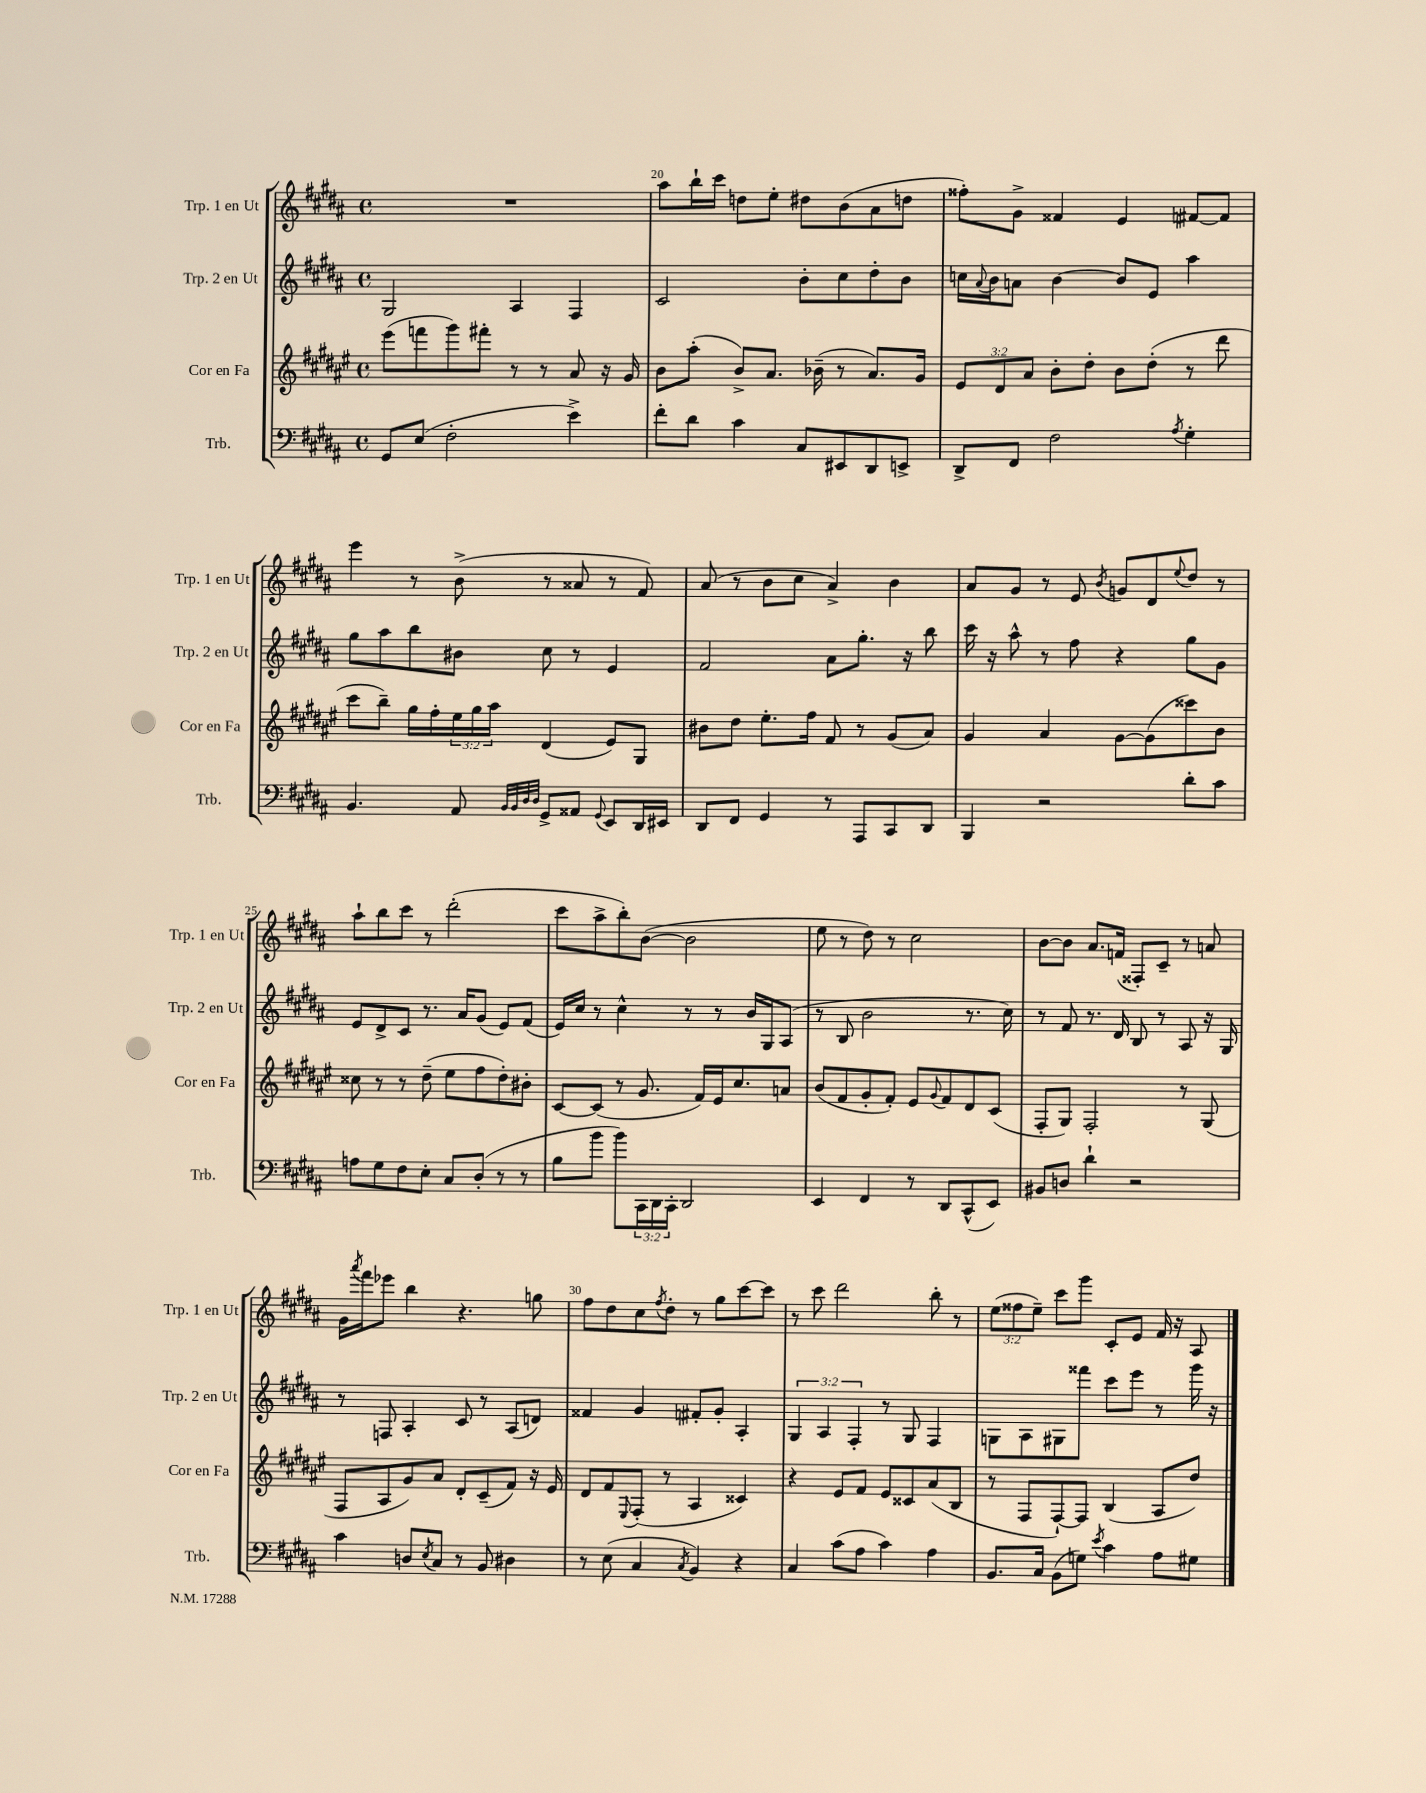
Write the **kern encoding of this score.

**kern	**kern	**kern	**kern
*part4	*part3	*part2	*part1
*staff4	*staff3	*staff2	*staff1
*I"Trb.	*I"Cor en Fa	*I"Trp. 2 en Ut	*I"Trp. 1 en Ut
*I'Trb.	*I'Cor en Fa	*I'Trp. 2 en Ut	*I'Trp. 1 en Ut
*clefF4	*clefG2	*clefG2	*clefG2
*k[f#c#g#d#a#]	*k[f#c#g#d#a#e#]	*k[f#c#g#d#a#]	*k[f#c#g#d#a#]
*M4/4	*M4/4	*M4/4	*M4/4
*met(c)	*met(c)	*met(c)	*met(c)
=19	=19	=19	=19
8GG#/L	(8eee#\L	2G#/	1r
(8E/J	8fffn\	.	.
2F#'\	8ggg#\)	.	.
.	8fff#X'\J	.	.
.	8r	4A#/	.
.	8r	.	.
4e^\)	8a#/	4F#/	.
.	16r	.	.
.	16g#/	.	.
=20	=20	=20	=20
8f#'\L	8b\L	2c#/	8aa#\L
8d#\J	(8aa#'\J	.	16bb`\L
.	.	.	16ccc#\JJ
4c#\	8b^/L)	.	8ddn\L
.	8.a#/J	.	8ee'\J
8C#/L	.	8b'\L	8dd#X\L
.	(16b-X~\	.	.
8EE#X/	8r	8cc#\	(8b\
8DD#/	8.a#/L)	8dd#'\	8a#\
8EEn^/J	.	8b\J	8ddn\J
.	16g#/Jk	.	.
=21	=21	=21	=21
8DD#^/L	12e#/L	16ccn\LL	8ff##X'\L)
.	.	8qqa#/	.
.	.	16b\J	.
.	12d#/	.	.
8FF#/J	.	8an\J	8g#^\J
.	12a#/J	.	.
2F#\	8b'\L	[4b\	4f##X/
.	8dd#'\J	.	.
.	8b\L	8b/L]	4e/
.	(8dd#'\J	8e/J	.
8qA#/	.	.	.
4G#'\	8r	4aa#\	[8f#X/L
.	8ddd#\	.	8f#/J]
!!LO:LB:g=z
=22	=22	=22	=22
4.BB/	8ccc#\L	8gg#\L	4eee\
.	8bb~\J)	8aa#\	.
.	16gg#\LL	8bb\	8r
.	16ff#'\	.	.
8AA#/	24ee#\	8b#X\J	(8b^\
.	24gg#\	.	.
.	24aa#\JJ	.	.
32qqBB/LLL	.	.	.
32qqBB/	.	.	.
32qqD#/	.	.	.
32qqD#/JJJ	.	.	.
8GG#^/L	(4d#/	8cc#\	8r
8AA##X/J	.	8r	8a##X/
8qqGG#/	.	.	.
8EE/L	8e#/L)	4e/	8r
16DD#/L	8G#/J	.	8f#/)
16EE#X/JJ	.	.	.
=23	=23	=23	=23
8DD#/L	8b#X\L	2f#/	(8a#/
8FF#/J	8dd#\J	.	8r
4GG#/	8.ee#'\L	.	8b\L
.	.	.	8cc#\J
.	16ff#\Jk	.	.
8r	8f#/	8a#\L	4a#^/)
8AAA#/L	8r	8.gg#'\J	.
8CC#/	(8g#/L	.	4b\
.	.	16r	.
8DD#/J	8a#/J)	8bb\	.
=24	=24	=24	=24
4BBB/	4g#/	16ccc#\	8a#/L
.	.	16r	.
.	.	8aa#^^\	8g#/J
2r	4a#/	8r	8r
.	.	8ff#\	8e/
.	.	.	8qb/
.	[8g#\L	4r	8gn/L
.	(8g#\]	.	8d#/
.	.	.	8qqee/
8d#'\L	8ccc##X\)	8gg#\L	8dd#/J
8c#\J	8b\J	8g#\J	8r
!!LO:LB:g=z
=25	=25	=25	=25
8An\L	8cc##X\	8e/L	8aa#`\L
8G#\	8r	8d#^/	8bb\
8F#\	8r	8c#/J	8ccc#\J
8E'\J	(8dd#~\	8.r	8r
8C#/L	8ee#\L	.	(2ddd#'\
.	.	16a#/KL	.
(8D#'/J	8ff#\	(8g#/J	.
8r	8dd#'\)	8e/L)	.
8r	8b#X'\J	(8f#/J	.
=26	=26	=26	=26
8B\L	[8c#/L	16e/LL)	8ccc#\L
.	.	16cc#/JJ	.
8b\J	(8c#/J]	8r	8aa#^\
8b\L)	8r	4cc#^^\	8bb'\)
24CC#\L	8.g#/	.	([8b\J
24DD#\	.	.	.
24CC#'\JJ	.	.	.
2DD#/	.	8r	2b\]
.	16f#/LL)	.	.
.	16e#/J	8r	.
.	8.cc#/	.	.
.	.	16b/LL	.
.	.	16G#/J	.
.	8an/J	(8A#/J	.
=27	=27	=27	=27
4EE/	(8b/L	8r	8ee\
.	8f#/	8B/	8r
4FF#/	8g#'/	2b\	8dd#\)
.	8f#'/J)	.	8r
8r	8e#/L	.	2cc#\
.	8qqg#/	.	.
8DD#/L	8f#/	.	.
(8CC#^^/	8d#/	8.r	.
8EE/J)	(8c#/J	.	.
.	.	16cc#\)	.
=28	=28	=28	=28
8BB#X/L	8F#'/L	8r	[8b\L
8Dn/J	8G#/J)	8f#/	8b\J]
4d#`\	2F#'/	8.r	8.a#/L
.	.	16d#/	(16fn/Jk
2r	.	8B/	8F##X'/L)
.	.	8r	8c#~/J
.	8r	8A#/	8r
.	(8G#/	16r	8an/
.	.	16G#/	.
!!LO:LB:g=z
=29	=29	=29	=29
4c#\	8F#/L	8r	16g#\LL
.	.	.	8qaaa#/
.	.	.	16fff#\J
.	8A#/	8Fn/	8eee-X\J
8Dn/L	8g#/)	4A#'/	4bb\
8qE/	.	.	.
8C#/J	8a#/J	.	.
8r	8d#'/L	8c#/	4.r
8BB/	(8c#~/	8r	.
4D#X\	8f#/J)	(8A#/L	.
.	16r	8dn/J)	8ggn\
.	16e#/	.	.
=30	=30	=30	=30
8r	8d#/L	4f##X/	8ff#\L
(8E\	8f#/	.	8dd#\
.	8qqE#/	.	.
4C#/	(8F#'/J	4g#/	8cc#\
.	.	.	8qff#/
.	8r	.	8dd#'\J
8qC#/	.	.	.
4BB/)	4A#/	8f#X'/L	8r
.	.	8g#'/J	8gg#\L
4r	4c##X/)	4A#'/	[8ccc#\
.	.	.	8ccc#\J]
=31	=31	=31	=31
4C#/	4r	6G#/	8r
.	.	.	8ccc#\
.	.	6A#/	.
(8c#\L	8e#/L	.	2ddd#\
.	.	6F#'/	.
8A#\J	8f#/J	.	.
4c#\)	8e#/L	8r	.
.	8c##X/	8G#/	.
4A#\	(8a#/	4F#/	8bb'\
.	8B/J	.	8r
=32	=32	=32	=32
8.BB/L	8r	8Gn\L	(12ee\L
.	.	.	12ff##X\
.	8F#/L	8A#\	.
.	.	.	12ee~\J)
16C#/Jk	.	.	.
(8BB\L	[8F#`/)	8G#X\	8ccc#\L
8Gn\J)	8F#/J]	8fff##X\J	8ggg#\J
8qe/	.	.	.
4c#\	(4B/	8ccc#\L	8c#'/L
.	.	8eee\J	8e/J
8A#\L	8A#/L	8r	16f#/
.	.	.	16r
8G#X\J	8dd#/J)	16ggg#\	8A#/
.	.	16r	.
==	==	==	==
*-	*-	*-	*-
